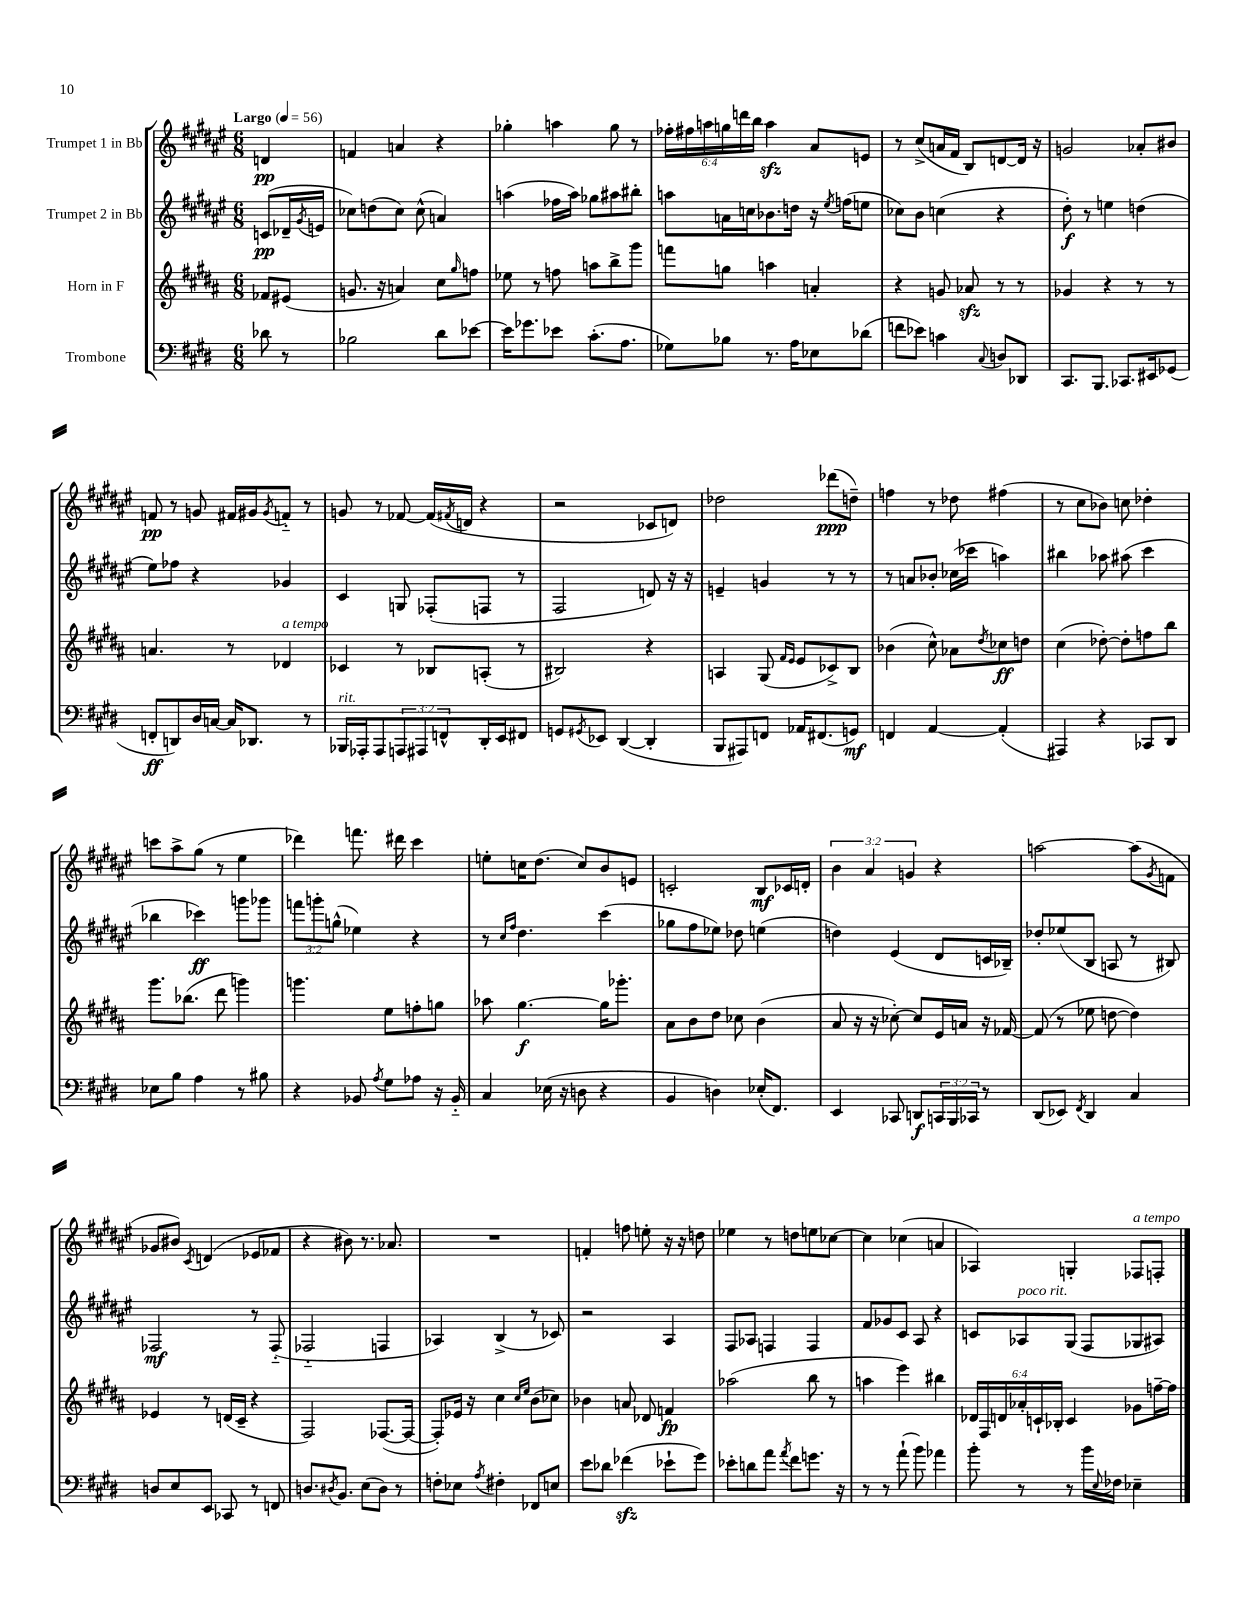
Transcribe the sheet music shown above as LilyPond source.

<<
\new StaffGroup <<
\new Staff = "s0" \with { instrumentName = "Trumpet 1 in Bb" } {
    \clef treble \key fis \major \numericTimeSignature \time 6/8 \override Staff.TupletNumber.text = #tuplet-number::calc-fraction-text \partial 4 \tempo "Largo" 4 = 56
    d'4\pp |
    f'4 a'4 r4 |
    ges''4-. a''4 ges''8 r8 |
    \tuplet 6/4 { fes''16-. fis''16 a''16 g''16 d'''16 b''16 } a''4\sfz ais'8 e'8 |
    r8 cis''8->( a'16 fis'16 b8) d'8~ d'16 r16 |
    g'2 aes'8-. bis'8 |
    f'8\pp r8 g'8 fis'16 gis'16 \acciaccatura { gis'8 } f'8-_ r8 |
    g'8 r8 fes'8~ fes'16( \acciaccatura { fis'8 } d'16 r4 |
    r2 ces'8 d'8) |
    des''2 des'''8\ppp( d''8--) |
    f''4 r8 des''8 fis''4( |
    r8 cis''8 bes'8) c''8 des''4-. |
    c'''8 ais''8-> gis''8( r8 eis''4 |
    des'''4) f'''8. dis'''16 cis'''4 |
    e''8-. c''16 dis''8.( c''8) b'8 e'8 |
    c'2-. b8\mf ces'16 d'16-. |
    \tuplet 3/2 { b'4 ais'4 g'4 } r4 |
    a''2~ a''8( \acciaccatura { gis'8 } f'8 |
    ges'8 bis'8) \acciaccatura { cis'8 } d'4( ees'8 fes'8 |
    r4 bis'8) r8. aes'8. |
    R2. |
    f'4-. f''8 e''8-. r16 r16 d''8 |
    ees''4 r8 d''8 e''8 ces''8~ |
    ces''4 ces''4( a'4 |
    aes4) g4-. fes8^\markup { \italic "a tempo" } f8-. \bar "|." |
}
\new Staff = "s1" \with { instrumentName = "Trumpet 2 in Bb" } {
    \clef treble \key fis \major \numericTimeSignature \time 6/8 \override Staff.TupletNumber.text = #tuplet-number::calc-fraction-text \partial 4
    c'8\pp( des'16-- \acciaccatura { gis'8 } e'16 |
    ces''8) d''8( ces''8) ces''8-^( a'4) |
    a''4( fes''16 a''16) ges''8 ais''8 bis''8-. |
    a''8 a'16 c''16 bes'8. d''16 r16 \acciaccatura { eis''8 } f''16( e''8 |
    ces''8) b'8 c''4( r4 |
    dis''8-.\f) r8 e''4 d''4( |
    eis''8) fes''8 r4 ges'4 |
    cis'4 g8 fes8-.( f8 r8 |
    fis2 d'8) r16 r16 |
    e'4-- g'4 r8 r8 |
    r8 a'8 bes'8-. ces''16( ces'''16 a''4) |
    bis''4 aes''8 ais''8( cis'''4 |
    bes''4 ces'''4\ff) g'''8 ges'''8 |
    \tuplet 3/2 { f'''8 g'''8-. g''8-^( } ees''4) r4 |
    r8 \grace { cis''16 fis''16 } dis''4. cis'''4( |
    ges''8 fis''8 ees''8) des''8 e''4( |
    d''4) eis'4( dis'8 c'16 bes16--) |
    des''8-. ees''8( b8 a8 r8 bis8) |
    fes2\mf r8 fes8-_( |
    fes2-_ f4 |
    aes4) b4->( r8 ces'8) |
    r2 ais4 |
    fis8 aes8 f4 f4 |
    fis'8 ges'8 cis'8 ais8 r4 |
    c'8 aes8^\markup { \italic "poco rit." } gis8( fis8 ges8 ais8) \bar "|." |
}
\new Staff = "s2" \with { instrumentName = "Horn in F" } {
    \clef treble \key b \major \numericTimeSignature \time 6/8 \override Staff.TupletNumber.text = #tuplet-number::calc-fraction-text \partial 4
    fes'8 eis'8( |
    g'8. r16 a'4) cis''8 \grace { gis''16 } f''8 |
    ees''8 r8 f''8 a''8 b''8-> gis'''8 |
    f'''8 g''8 a''4 a'4-. |
    r4 g'8 aes'8\sfz r8 r8 |
    ges'4 r4 r8 r8 |
    a'4. r8 des'4^\markup { \italic "a tempo" } |
    ces'4 r8 bes8 a8-.( r8 |
    bis2) r4 |
    a4 gis8( \grace { fis'16 e'16 } e'8 ces'8->) b8 |
    bes'4( cis''8-^) aes'8 \acciaccatura { dis''8 } ces''8\ff d''8 |
    cis''4( des''8~-.) des''8-. f''8 b''8 |
    gis'''8. bes''8.( dis'''8 g'''4) |
    g'''4. e''8 f''8-. g''8 |
    aes''8 gis''4.~\f gis''16 ges'''8.-. |
    ais'8 b'8 dis''8 ces''8 b'4( |
    ais'8 r16 r16 ces''8~-.) ces''8 e'16 a'16 r16 fes'16~ |
    fes'8( r8 ees''8 d''8~ d''4) |
    ees'4 r8 d'16( cis'16-- r4 |
    fis2) fes8.~( fes16~ |
    fes8-.) ees'16 r16 cis''4 \grace { cis''16 e''16 } b'8( ces''8) |
    bes'4 a'8 des'8 f'4\fp |
    aes''2( b''8 r8 |
    a''4 e'''4) bis''4 |
    \tuplet 6/4 { des'16 fis16 d'16 aes'16-. c'16-! bes16-. } c'4 ges'8 f''16~-- f''16 \bar "|." |
}
\new Staff = "s3" \with { instrumentName = "Trombone" } {
    \clef bass \key e \major \numericTimeSignature \time 6/8 \override Staff.TupletNumber.text = #tuplet-number::calc-fraction-text \partial 4
    des'8 r8 |
    bes2 dis'8 ees'8~ |
    ees'16 ges'8. ees'8 cis'8.-.( a8. |
    ges8) bes8 r8. a16 ees8 des'8( |
    f'8 ees'8) c'4 \appoggiatura { cis8 } d8 des,8 |
    cis,8. b,,8. ces,8. eis,16 ges,8( |
    f,8-.\ff d,8) dis16 c16~ c16 des,8. r8 |
    bes,,16^\markup { \italic "rit." } aes,,16-. aes,,8 \tuplet 3/2 { a,,8 ais,,8 f,8-^ } dis,16-. e,16 fis,8 |
    g,8 \acciaccatura { gis,8 } ees,8 dis,4~( dis,4-. |
    b,,8 ais,,8) f,8 aes,16 fis,8.( g,8\mf) |
    f,4 a,4~ a,4-.( |
    ais,,4) r4 ces,8 dis,8 |
    ees8 b8 a4 r8 bis8 |
    r4 bes,8 \acciaccatura { a8 } gis8 aes8 r16 bes,16-_ |
    cis4 ees16( r16 d8 r4 |
    b,4 d4) ees16-.( fis,8.) |
    e,4 ces,8 d,8\f \tuplet 3/2 { c,16 b,,16 ces,16 } r8 |
    dis,8( ees,8) \acciaccatura { fis,8 } dis,4 cis4 |
    d8 e8 e,8 ces,8 r8 f,8 |
    d8. \acciaccatura { dis8 } b,8. e8( dis8) r8 |
    f8-. ees8 \acciaccatura { a8 } fis4-. fes,8 e8 |
    e'8 des'8 fes'4\sfz( ees'8-! gis'8) |
    ees'8-. d'8 a'8 \acciaccatura { a'8 } fis'8 g'8. r16 |
    r8 r8 a'8-!( b'8) aes'4 |
    b'8-. r8 r8 b'16 \appoggiatura { e8 } fes16 ees4-- \bar "|." |
}
>>
>>
\layout { \context { \Score \remove "Bar_number_engraver" } }
